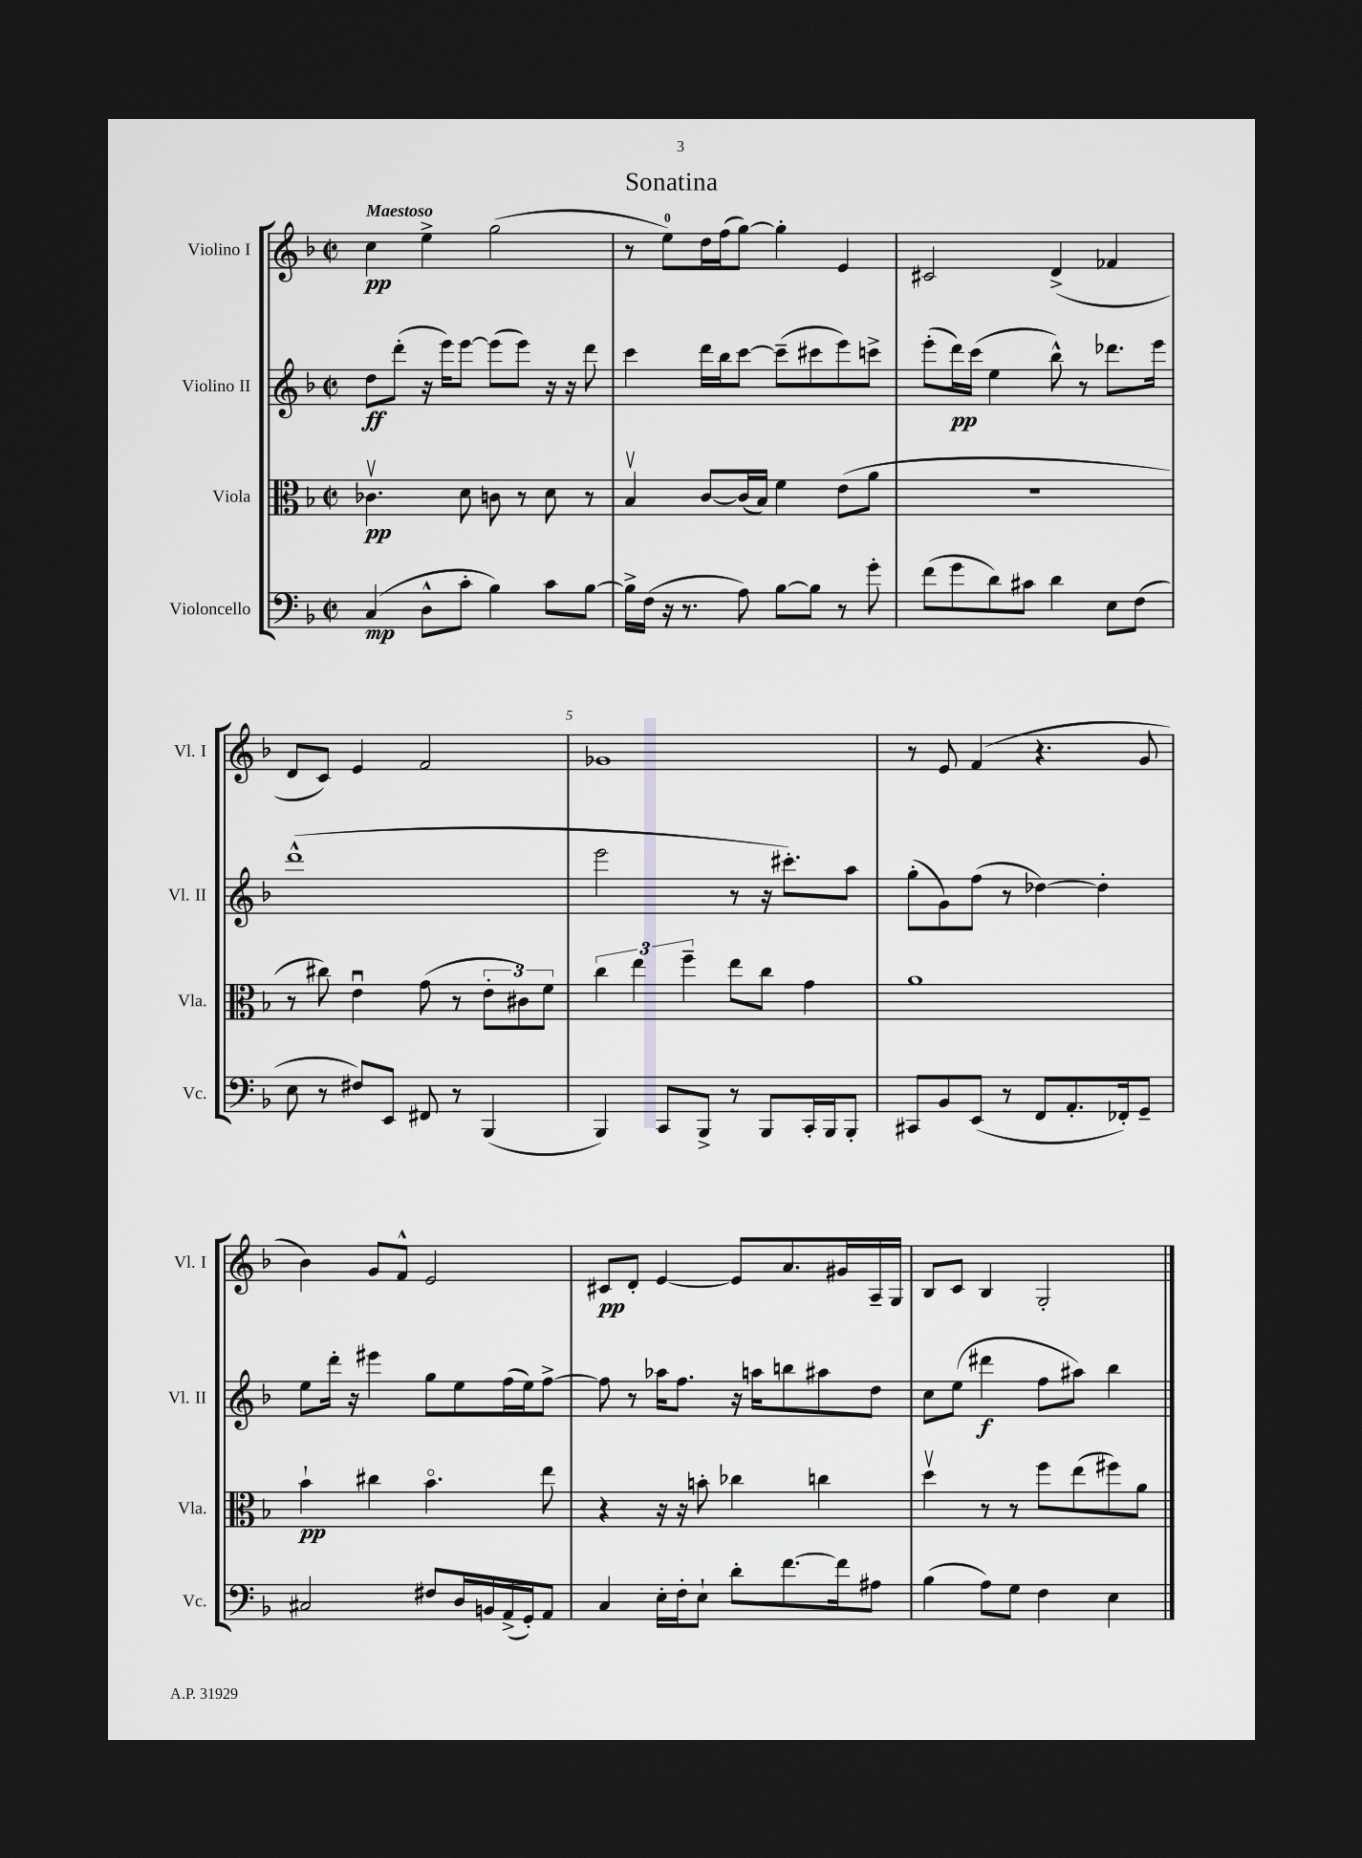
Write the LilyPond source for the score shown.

\header { title = "Sonatina" }
<<
\new StaffGroup <<
\new Staff = "s0" \with { instrumentName = "Violino I" shortInstrumentName = "Vl. I" } {
    \clef treble \key f \major \defaultTimeSignature \time 2/2 \tempo "Maestoso"
    c''4\pp e''4-> g''2( |
    r8 e''8-0) d''16 f''16( g''8~) g''4-. e'4 |
    cis'2 d'4->( fes'4 |
    d'8 c'8) e'4 f'2 |
    ges'1 |
    r8 e'8 f'4( r4. g'8 |
    bes'4) g'8 f'8-^ e'2 |
    cis'8\pp d'8-. e'4~ e'8 a'8. gis'16 a16-- g16 |
    bes8 c'8 bes4 g2-. \bar "|." |
}
\new Staff = "s1" \with { instrumentName = "Violino II" shortInstrumentName = "Vl. II" } {
    \clef treble \key f \major \defaultTimeSignature \time 2/2
    d''8\ff d'''8-.( r16 e'''16) e'''8~ e'''8( e'''8) r16 r16 d'''8 |
    c'''4 d'''16 bes''16 c'''8~ c'''8--( cis'''8 e'''8) c'''8-> |
    e'''8-.( d'''16\pp) c'''16( e''4 bes''8-^) r8 des'''8. e'''16 |
    d'''1-^( |
    e'''2 r8 r16 cis'''8.-.) a''8 |
    g''8-.( g'8) f''8( r8 des''4~) des''4-. |
    e''8 d'''16-. r16 eis'''4 g''8 e''8 f''16( e''16) f''8~-> |
    f''8 r8 aes''16 f''8. r16 a''16 b''8 ais''8 d''8 |
    c''8 e''8( dis'''4\f f''8 ais''8) bes''4 \bar "|." |
}
\new Staff = "s2" \with { instrumentName = "Viola" shortInstrumentName = "Vla." } {
    \clef alto \key f \major \defaultTimeSignature \time 2/2
    ces'4.\upbow\pp d'8 c'8 r8 d'8 r8 |
    bes4\upbow c'8~ c'16( bes16) f'4 e'8( a'8 |
    r1 |
    r8 cis''8) e'4\downbow g'8( r8 \tuplet 3/2 { e'8-. cis'8) f'8 } |
    \tuplet 3/2 { c''4 e''4 f''4-- } e''8 c''8 g'4 |
    a'1 |
    bes'4-!\pp cis''4 bes'4.\flageolet e''8 |
    r4 r16 r16 b'8-. ces''4 c''4 |
    d''4\upbow r8 r8 f''8 e''8( fis''8) a'8 \bar "|." |
}
\new Staff = "s3" \with { instrumentName = "Violoncello" shortInstrumentName = "Vc." } {
    \clef bass \key f \major \defaultTimeSignature \time 2/2
    c4\mp( d8-^ c'8-. bes4) c'8 bes8~ |
    bes16-> f16( r16 r8. a8) bes8~ bes8 r8 g'8-. |
    f'8( g'8 d'8) cis'8 d'4 e8 f8( |
    e8 r8 fis8) e,8 fis,8 r8 bes,,4( |
    bes,,4) c,8 bes,,8-> r8 bes,,8 c,16-. bes,,16 bes,,8-. |
    cis,8 bes,8 e,8( r8 f,8 a,8.-. fes,16-.) g,8-- |
    cis2 fis8 d16 b,16 a,16->( g,16-.) a,8 |
    c4 e16-. f16-. e8-! d'8-. f'8.~ f'16 ais8 |
    bes4( a8) g8 f4 e4 \bar "|." |
}
>>
>>
\layout { \context { \Score \override BarNumber.break-visibility = ##(#f #t #t) barNumberVisibility = #(every-nth-bar-number-visible 5) } }
